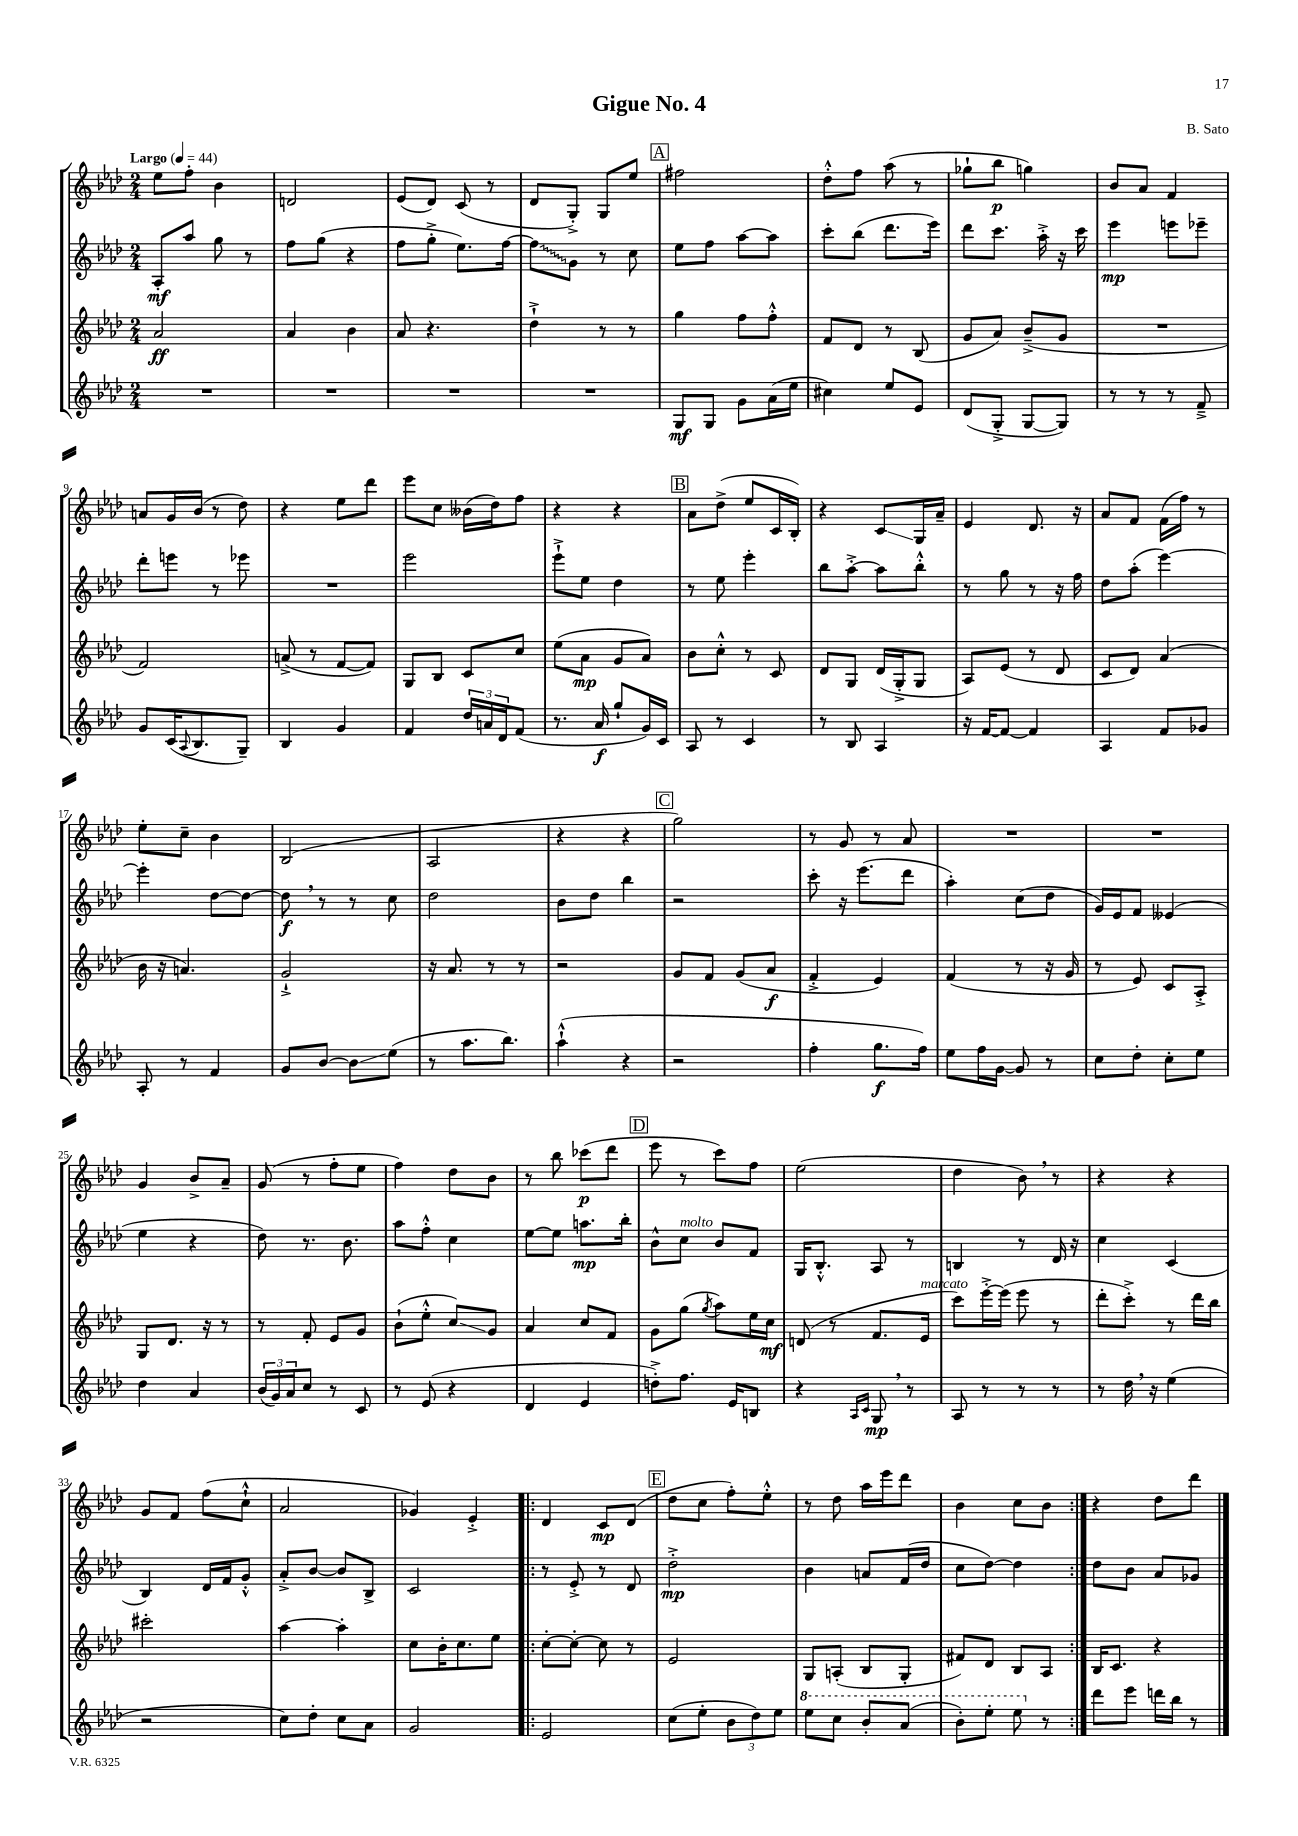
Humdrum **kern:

**kern	**kern	**kern	**kern
*staff4	*staff3	*staff2	*staff1
*clefG2	*clefG2	*clefG2	*clefG2
*k[b-e-a-d-]	*k[b-e-a-d-]	*k[b-e-a-d-]	*k[b-e-a-d-]
*M2/4	*M2/4	*M2/4	*M2/4
*MM44	*MM44	*MM44	*MM44
2r	2a-	8A-'	8ee-
.	.	8aa-	8ff'
.	.	8gg	4b-
.	.	8r	.
=	=	=	=
2r	4a-	8ff	2d
.	.	(8gg	.
.	4b-	4r	.
=	=	=	=
2r	8a-	8ff	(8e-
.	4.r	8gg'^	8d-)
.	.	8.ee-)	(8c
.	.	.	8r
.	.	[16ff	.
=	=	=	=
2r	4dd-`^	8ff]	8d-
.	.	8g	8G'^)
.	8r	8r	8G
.	8r	8cc	8ee-
=	=	=	=
8G	4gg	8ee-	2ff#
8G	.	8ff	.
8g	8ff	[8aa-	.
(16a-	8ff'^^	8aa-]	.
16ee-	.	.	.
=	=	=	=
4cc#)	8f	8ccc'	8dd-'^^
.	8d-	(8bb-	8ff
8ee-	8r	8.ddd-	(8aa-
8e-	(8B-	.	8r
.	.	16eee-)	.
=	=	=	=
(8d-	8g	8ddd-	8gg-`
8G'^	8a-)	8.ccc	8bb-
[8G	(8b-~^	.	4gg)
.	.	16aa-'^	.
8G])	8g	16r	.
.	.	16ccc	.
=	=	=	=
8r	2r	4eee-	8b-
8r	.	.	8a-
8r	.	8eee	4f
8f~^	.	8eee-~	.
=	=	=	=
8g	2f)	8ddd-'	8a
(16c	.	8eee	16g
8qqA-	.	.	.
8.B-	.	.	(16b-
.	.	8r	8r
8G~)	.	8eee-	8dd-)
=	=	=	=
4B-	(8a^	2r	4r
.	8r	.	.
4g	[8f	.	8ee-
.	8f])	.	8ddd-
=	=	=	=
4f	8G	2eee-	8eee-
.	8B-	.	8cc
24dd-	8c	.	(16b--
24a	.	.	.
.	.	.	16dd-)
24d-	.	.	.
(8f	8cc	.	8ff
=	=	=	=
8.r	(8ee-	8eee-`^	4r
.	8a-	8ee-	.
16a-	.	.	.
8gg`	8g	4dd-	4r
16g)	8a-)	.	.
16c	.	.	.
=	=	=	=
8A-	8b-	8r	8a-
8r	8cc'^^	8ee-	(8dd-^
4c	8r	4eee-'	8ee-
.	8c	.	16c
.	.	.	16B-')
=	=	=	=
8r	8d-	8bb-	4r
8B-	8G	[8aa-'^	.
4A-	(16d-	8aa-]	8c
.	16G'^	.	.
.	8G	8bb-'^^	16G
.	.	.	16a-~
=	=	=	=
16r	8A-)	8r	4e-
[16f	.	.	.
8f_	(8e-	8gg	.
4f]	8r	8r	8.d-
.	8d-	16r	.
.	.	16ff	16r
=	=	=	=
4A-	8c	8dd-	8a-
.	8d-)	(8aa-'	8f
8f	(4a-	[4eee-)	(16f
.	.	.	16ff)
8g-	.	.	8r
=	=	=	=
8A-'	16b-	4eee-']	8ee-'
.	16r	.	.
8r	4.a)	.	8cc~
4f	.	[8dd-	4b-
.	.	8dd-_	.
=	=	=	=
8g	2g`^	8dd-]	(2B-
[8b-	.	8r	.
8b-]	.	8r	.
(8ee-	.	8cc	.
=	=	=	=
8r	16r	2dd-	2A-
.	8.a-	.	.
8.aa-	.	.	.
.	8r	.	.
8.bb-)	.	.	.
.	8r	.	.
=	=	=	=
(4aa-`^^	2r	8b-	4r
.	.	8dd-	.
4r	.	4bb-	4r
=	=	=	=
2r	8g	2r	2gg)
.	8f	.	.
.	(8g	.	.
.	8a-	.	.
=	=	=	=
4ff'	4f'^	8ccc'	8r
.	.	16r	8g
.	.	(8.eee-	.
8.gg	4e-)	.	8r
.	.	8ddd-	8a-
16ff)	.	.	.
=	=	=	=
8ee-	(4f	4aa-')	2r
16ff	.	.	.
[16g	.	.	.
8g]	8r	(8cc	.
8r	16r	8dd-	.
.	16g	.	.
=	=	=	=
8cc	8r	16g)	2r
.	.	16e-	.
8dd-'	8e-)	8f	.
8cc'	8c	(4e--	.
8ee-	8A-'^	.	.
=	=	=	=
4dd-	8G	4ee-	4g
.	8.d-	.	.
4a-	.	4r	8b-^
.	16r	.	.
.	8r	.	8a-~
=	=	=	=
(24b-	8r	8dd-)	(8g
24g)	.	.	.
24a-	.	.	.
8cc	8f'	8.r	8r
8r	8e-	.	8ff'
.	.	8.b-	.
8c	8g	.	8ee-
=	=	=	=
8r	(8b-`	8aa-	4ff)
(8e-	8ee-'^^	8ff'^^	.
4r	8cc)	4cc	8dd-
.	8g	.	8b-
=	=	=	=
4d-	4a-	[8ee-	8r
.	.	8ee-]	8bb-
4e-	8cc	8.aa	(8ccc-
.	8f	.	8ddd-
.	.	16bb-'	.
=	=	=	=
8dd'^)	8g	8b-^^	8eee-
8.ff	(8gg	8cc	8r
.	8qgg	.	.
.	8aa-)	8b-	8ccc)
16e-	.	.	.
8B	16ee-	8f	8ff
.	16cc	.	.
=	=	=	=
4r	(8d	16G	(2ee-
.	.	8.B-'^^	.
.	8r	.	.
16qqA-	.	.	.
16qqc	.	.	.
8G	8.f	8A-	.
8r	.	8r	.
.	16e-	.	.
=	=	=	=
8A-	8ccc)	4B	4dd-
8r	[16eee-'^	.	.
.	(16eee-]	.	.
8r	8eee-	8r	8b-)
8r	8r	16d-	8r
.	.	16r	.
=	=	=	=
8r	8ddd-'	4cc	4r
16dd-	8ccc'^)	.	.
16r	.	.	.
(4ee-	8r	(4c	4r
.	16ddd-	.	.
.	16bb-	.	.
=	=	=	=
2r	2ccc#'	4B-)	8g
.	.	.	8f
.	.	16d-	(8ff
.	.	16f	.
.	.	8g'^^	8cc`^^
=	=	=	=
8cc)	[4aa-	8a-'^	2a-
8dd-'	.	[8b-	.
8cc	4aa-']	8b-]	.
8a-	.	8B-^	.
=	=	=	=
2g	8cc	2c	4g-)
.	16b-'	.	.
.	8.cc	.	.
.	.	.	4e-'^
.	8ee-	.	.
=!|:	=!|:	=!|:	=!|:
2e-	[8cc'	8r	4d-
.	8cc'_	8e-'^	.
.	8cc]	8r	8c
.	8r	8d-	(8d-
=	=	=	=
(8cc	2e-	2dd-'^	8dd-
8ee-'	.	.	8cc
12b-	.	.	8ff')
12dd-)	.	.	.
.	.	.	8ee-'^^
12ee-	.	.	.
=	=	=	=
8eee-	8G	4b-	8r
8ccc	(8A'	.	8dd-
8bb-'	8B-	8a	16aa-
.	.	.	16eee-
(8aa-	8G'	(16f	8ddd-
.	.	16dd-	.
=	=	=	=
8bb-')	8f#)	8cc	4b-
8eee-'	8d-	[8dd-)	.
8eee-	8B-	4dd-]	8cc
8r	8A-	.	8b-
=:|!	=:|!	=:|!	=:|!
8ddd-	16B-	8dd-	4r
.	8.c	.	.
8eee-	.	8b-	.
16ddd	4r	8a-	8dd-
16bb-	.	.	.
8r	.	8g-	8ddd-
==	==	==	==
*-	*-	*-	*-
